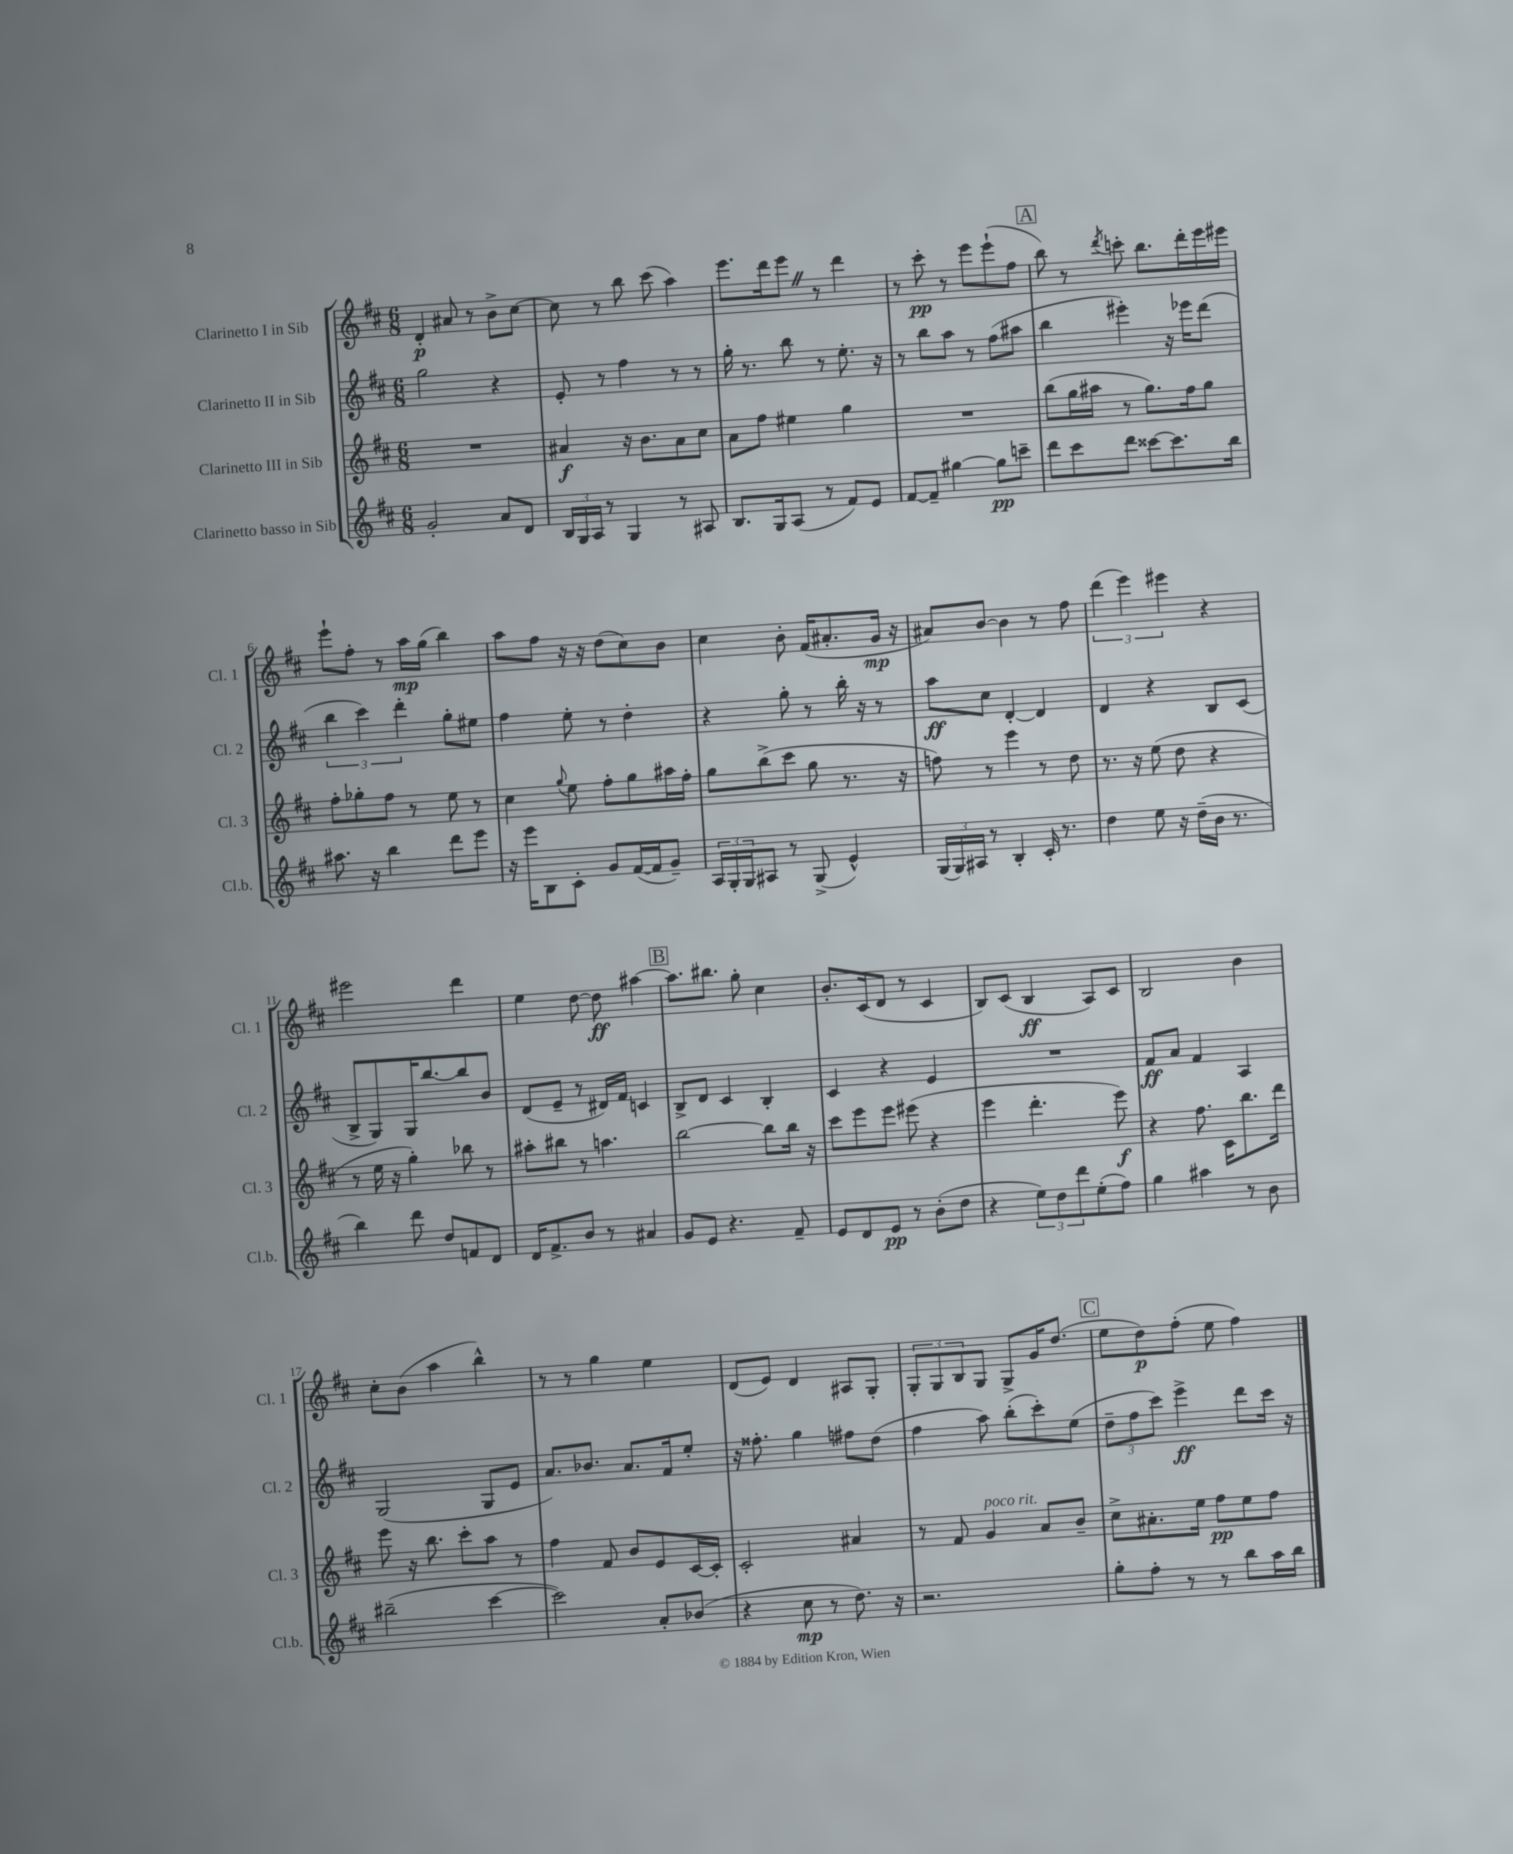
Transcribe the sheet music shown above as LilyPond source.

<<
\new StaffGroup <<
\new Staff = "s0" \with { instrumentName = "Clarinetto I in Sib" shortInstrumentName = "Cl. 1" } {
    \clef treble \key d \major \numericTimeSignature \time 6/8
    d'4-.\p ais'8 r8 b'8-> cis''8~ |
    cis''8 r8 b''8 cis'''8( a''4) |
    e'''8. d'''16 e'''8 \once \override BreathingSign.text = \markup { \musicglyph "scripts.caesura.straight" } \breathe r8 d'''4 |
    r8 cis'''8-.\pp r8 e'''8 e'''8-!( fis''8 |
    \mark \markup { \box "A" } b''8) r8 \acciaccatura { d'''8 } c'''8-. b''8. d'''16-. e'''16 eis'''16 |
    e'''8-! fis''8-. r8 a''16\mp g''16( b''4) |
    a''8 fis''8 r16 r16 d''8( cis''8) b'8 |
    cis''4 b'8-. fis'16( ais'8.-. g'16\mp r16 |
    ais'8) b'8~ b'4 r8 fis''8 |
    \tuplet 3/2 { d'''4( e'''4) eis'''4 } r4 |
    eis'''2 d'''4 |
    e''4 d''8~ d''8\ff ais''4~ |
    \mark \markup { \box "B" } ais''8. bis''8. g''8-. cis''4 |
    b'8.-. cis'16( d'8 r8 cis'4 |
    b8) cis'8( b4\ff a8) cis'8 |
    b2 b'4 |
    cis''8-. b'8( a''4 b''4-^) |
    r8 r8 g''4 e''4 |
    d'8( e'8) d'4 ais8 g8-. |
    \tuplet 3/2 { g8-. g8 b8 } g8 g8-> g'16 d''8.( |
    \mark \markup { \box "C" } e''8 d''8\p) fis''8-.( e''8 fis''4) \bar "|." |
}
\new Staff = "s1" \with { instrumentName = "Clarinetto II in Sib" shortInstrumentName = "Cl. 2" } {
    \clef treble \key d \major \numericTimeSignature \time 6/8
    g''2 r4 |
    e'8-. r8 fis''4 r8 r8 |
    g''16-. r8. b''8 r8 e''8.-. r16 |
    r8 b''8 a''8 r8 fis''8( ais''8 |
    \mark \markup { \box "A" } b''4 eis'''4-.) r16 ees'''16 d'''8( |
    \tuplet 3/2 { b''4 cis'''4) d'''4-. } g''8-. eis''8 |
    fis''4 e''8-. r8 d''4-. |
    r4 g''8-. r8 b''16-. r16 r8 |
    a''8\ff cis''8 d'4~-. d'4 |
    d'4 r4 b8 cis'8( |
    b8-> g8) g16 b''8.~ b''8 b'8 |
    d'8( e'8-- r8 dis'16) fis'16 c'4 |
    \mark \markup { \box "B" } b8-> d'8 cis'4 b4-. |
    cis'4 r4 e'4 |
    R2. |
    fis'8\ff a'8 fis'4 a4 |
    g2( g8 e'8 |
    a'8.) bes'8. a'8. fis'16 e''8-. |
    r16 fisis''8.-. g''4 fis''8 d''8( |
    fis''4 a''8) b''8-.( cis'''8-.) e''8( |
    \mark \markup { \box "C" } \tuplet 3/2 { d''8-- fis''8 cis'''8) } e'''4->\ff d'''8 cis'''16 r16 \bar "|." |
}
\new Staff = "s2" \with { instrumentName = "Clarinetto III in Sib" shortInstrumentName = "Cl. 3" } {
    \clef treble \key d \major \numericTimeSignature \time 6/8
    R2. |
    ais'4\f r16 b'8. ais'8 cis''8 |
    a'8 fis''8 eis''4 g''4 |
    R2. |
    \mark \markup { \box "A" } b''8( g''16 ais''16 r8 g''8.) fis''16 g''8 |
    fis''8-. ges''8-. fis''8 r8 e''8 r8 |
    cis''4 \appoggiatura { g''8 } e''8 fis''8-. g''8 ais''16 fis''16-. |
    g''8 b''8->( cis'''8 g''8 r8. r16 |
    f''8) r8 e'''4 r8 d''8 |
    r8. r16 e''8( d''8 r4 |
    r8 e''16 r16 g''4-.) bes''8 r8 |
    ais''8-. bis''8 r8 a''4. |
    \mark \markup { \box "B" } b''2~ b''8 b''16 r16 |
    cis'''8 e'''8 e'''8 eis'''8( r4 |
    e'''4 d'''4.-. e'''8\f) |
    r4 fis''8. cis'16 b''8. d'''16 |
    e'''8 r16 b''8. cis'''8-. a''8 r8 |
    fis''4 fis'8 b'8 e'8 cis'16~ cis'16-. |
    cis'2-. ais'4 |
    r8 fis'8 g'4^\markup { \italic "poco rit." } a'8 b'8-- |
    \mark \markup { \box "C" } cis''8-> ais'8.-. e''16 fis''8\pp e''8 fis''8 \bar "|." |
}
\new Staff = "s3" \with { instrumentName = "Clarinetto basso in Sib" shortInstrumentName = "Cl.b." } {
    \clef treble \key d \major \numericTimeSignature \time 6/8
    g'2-. a'8 d'8 |
    \tuplet 3/2 { b16 g16 a16 } r8 g4 r8 ais8 |
    b8. g16 a8( r8 fis'8) e'8 |
    fis'8~ fis'8-- gis''4~ gis''8\pp c'''8-- |
    \mark \markup { \box "A" } d'''8 cis'''8 d'''8 cisis'''8~ cisis'''8. b''16 |
    ais''8. r16 b''4 d'''8 e'''8 |
    r16 e'''16 b8 cis'8-. g'8 fis'16~( fis'16 g'8--) |
    \tuplet 3/2 { a16 g16-. g16 } ais8 r8 g8->( e'4-^) |
    \tuplet 3/2 { g16( g16) ais16 } r8 b4-. cis'16-. r8. |
    d''4 e''8 r16 d''16--( b'16 r8. |
    b''4) d'''8 d''8 f'8 d'8 |
    d'16 fis'8.-> b'8 r8 ais'4 |
    \mark \markup { \box "B" } g'8 e'8 r4. fis'8-- |
    e'8 d'8 e'8\pp r8 b'8-.( d''8 |
    r4 \tuplet 3/2 { e''8) d''8 d'''8 } e''8-.( fis''8) |
    g''4 ais''4 r8 b'8 |
    bis''2--( cis'''4~ |
    cis'''2) a'8-. bes'8( |
    r4 cis''8\mp r8 d''8.) r16 |
    r2. |
    \mark \markup { \box "C" } g''8-. fis''8-. r8 r8 b''8 a''16 b''16 \bar "|." |
}
>>
>>
